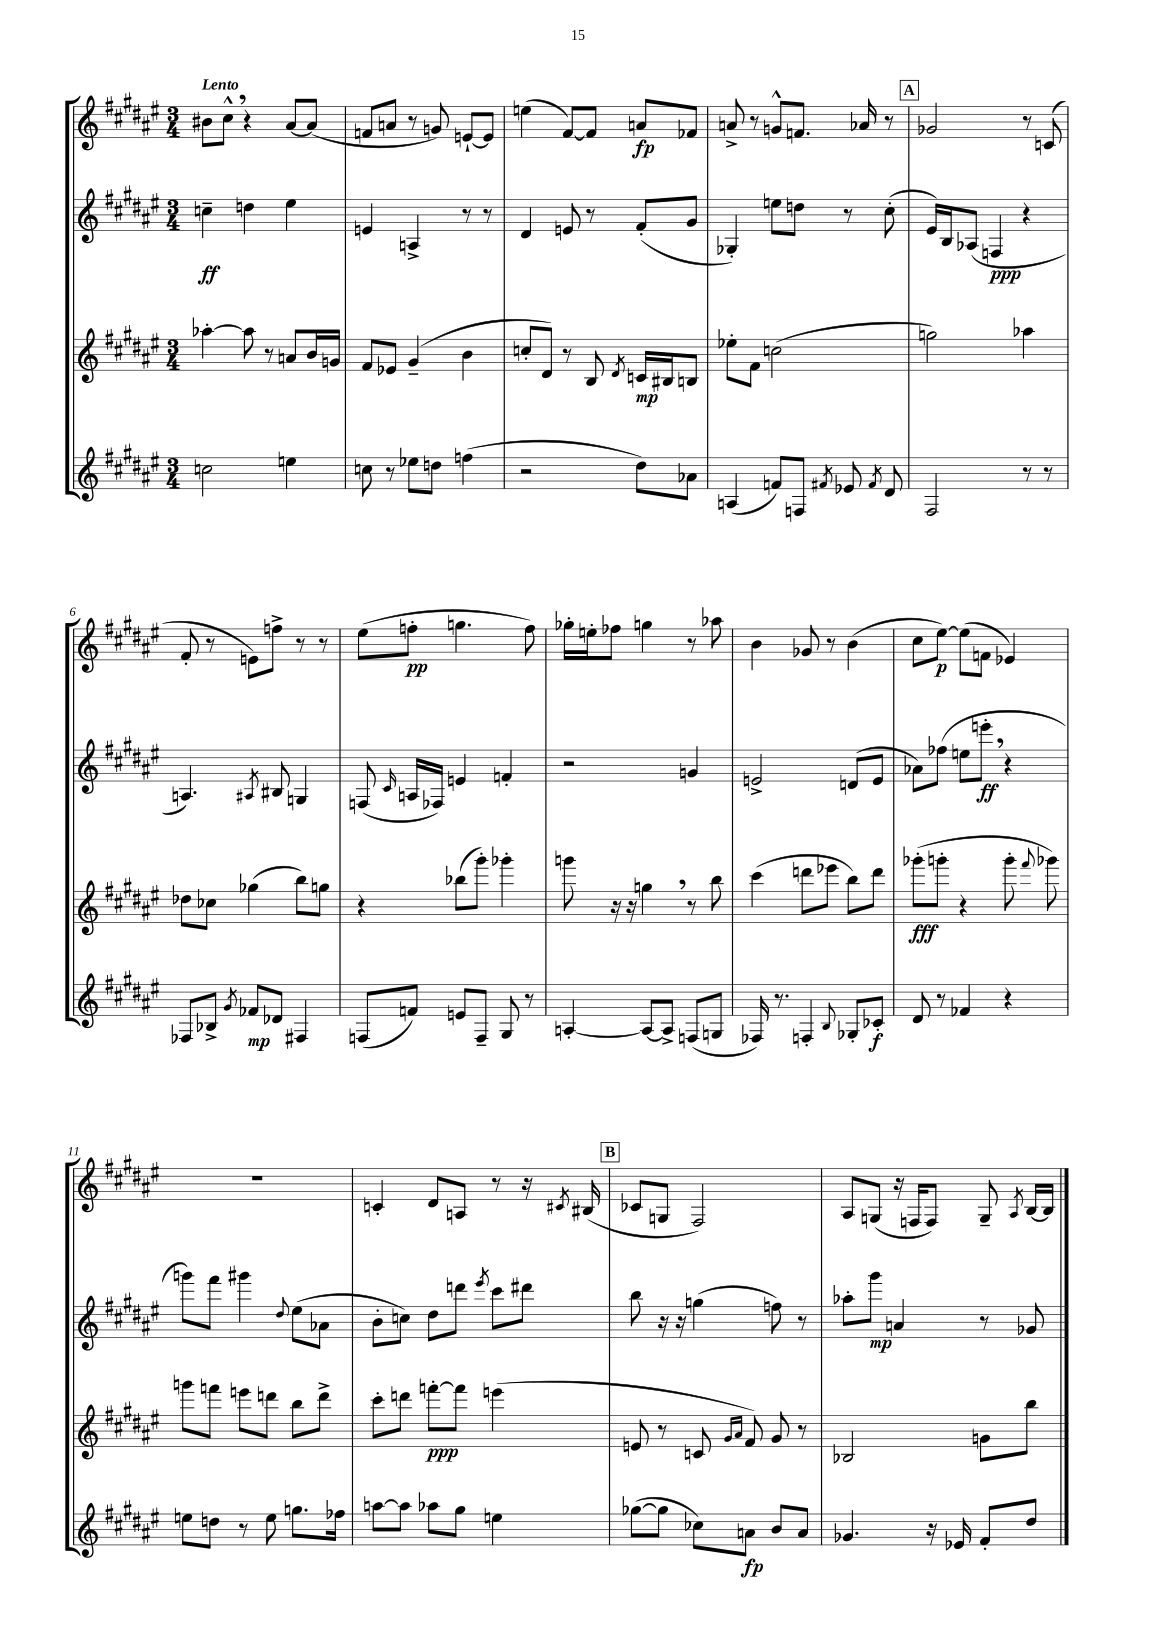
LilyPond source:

<<
\new StaffGroup <<
\new Staff = "s0" {
    \clef treble \key fis \major \numericTimeSignature \time 3/4 \tempo "Lento"
    \autoBeamOff bis'8[ cis''8]-^ \breathe r4 ais'8[~ ais'8]( |
    f'8[ a'8] r8 g'8) e'8[~-! e'8] |
    e''4( fis'8[~) fis'8] a'8[\fp fes'8] |
    a'8-> r8 g'8[-^ f'8.] aes'16 r8 |
    \mark \markup { \box "A" } ges'2 r8 c'8( |
    fis'8-. r8 e'8[) f''8]-> r8 r8 |
    eis''8[( f''8]-.\pp g''4. f''8) |
    ges''16[-. e''16-. fes''8] g''4 r8 aes''8 |
    b'4 ges'8 r8 b'4( |
    cis''8[ eis''8]~\p) eis''8[( f'8] ees'4) |
    R2. |
    c'4-. dis'8[ a8] r8 r16 \acciaccatura { cis'8 } bis16( |
    \mark \markup { \box "B" } ces'8[ g8] fis2) |
    ais8[ g8]( r16 f16[ f8]) g8-- \acciaccatura { ais8 } b16[~ b16] \bar "|." |
}
\new Staff = "s1" {
    \clef treble \key fis \major \numericTimeSignature \time 3/4
    \autoBeamOff c''4--\ff d''4 eis''4 |
    e'4 a4-> r8 r8 |
    dis'4 e'8 r8 fis'8[-.( gis'8] |
    ges4-.) e''8[ d''8] r8 cis''8-.( |
    \mark \markup { \box "A" } eis'16[) b16 aes8]( f4\ppp r4 |
    a4.) \acciaccatura { ais8 } bis8 g4 |
    f8( \grace { cis'16 } a16[ fes16]) e'4 f'4-. |
    r2 g'4 |
    e'2-> d'8[( e'8] |
    aes'8[) fes''8]( e''8[ e'''8]-.\ff \breathe r4 |
    g'''8[) fis'''8] gis'''4 \appoggiatura { dis''8 } eis''8[( aes'8] |
    b'8[-. c''8]) dis''8[ d'''8] \acciaccatura { eis'''8 } cis'''8[ dis'''8] |
    \mark \markup { \box "B" } b''8 r16 r16 g''4( f''8) r8 |
    aes''8[-. gis'''8]\mp a'4 r8 ges'8 \bar "|." |
}
\new Staff = "s2" {
    \clef treble \key fis \major \numericTimeSignature \time 3/4
    \autoBeamOff aes''4~-. aes''8 r8 a'8[ b'16 g'16] |
    fis'8[ ees'8] gis'4--( b'4 |
    c''8[-. dis'8]) r8 b8 \acciaccatura { dis'8 } c'16[\mp bis16 b8] |
    ees''8[-. fis'8] c''2( |
    \mark \markup { \box "A" } g''2) aes''4 |
    des''8[ ces''8] ges''4( b''8[) g''8] |
    r4 bes''8[( gis'''8]-.) ges'''4-. |
    g'''8 r16 r16 g''4 \breathe r8 b''8 |
    cis'''4( d'''8[ ees'''8] b''8[) d'''8] |
    ges'''8[-.\fff( g'''8]-. r4 g'''8-. \appoggiatura { fis'''8 } ges'''8) |
    g'''8[ f'''8] e'''8[ d'''8] b''8[ d'''8]-> |
    cis'''8[-. d'''8] f'''8[~-.\ppp f'''8] e'''4( |
    \mark \markup { \box "B" } e'8 r8 c'8 \grace { gis'16[ ais'16] } fis'8) gis'8 r8 |
    bes2 g'8[ b''8] \bar "|." |
}
\new Staff = "s3" {
    \clef treble \key fis \major \numericTimeSignature \time 3/4
    \autoBeamOff c''2 e''4 |
    c''8 r8 ees''8[ d''8] f''4( |
    r2 dis''8[) aes'8] |
    a4( f'8[) f8] \acciaccatura { fis'8 } ees'8 \acciaccatura { fis'8 } dis'8 |
    \mark \markup { \box "A" } fis2 r8 r8 |
    fes8[ bes8]-> \acciaccatura { gis'8 } fes'8[\mp des'8] fis4 |
    f8[( f'8]) e'8[ f8]-- gis8 r8 |
    a4~-. a8[~ a8]-> f8[( g8] |
    fes16) r8. f4-. \appoggiatura { b8 } ges8[-. ces'8]-.\f |
    dis'8 r8 fes'4 r4 |
    e''8[ d''8] r8 e''8 g''8.[ fes''16] |
    a''8[~ a''8] aes''8[ gis''8] e''4 |
    \mark \markup { \box "B" } ges''8[~( ges''8] ces''8[) a'8]\fp b'8[ a'8] |
    ges'4. r16 ees'16 fis'8[-. dis''8] \bar "|." |
}
>>
>>
